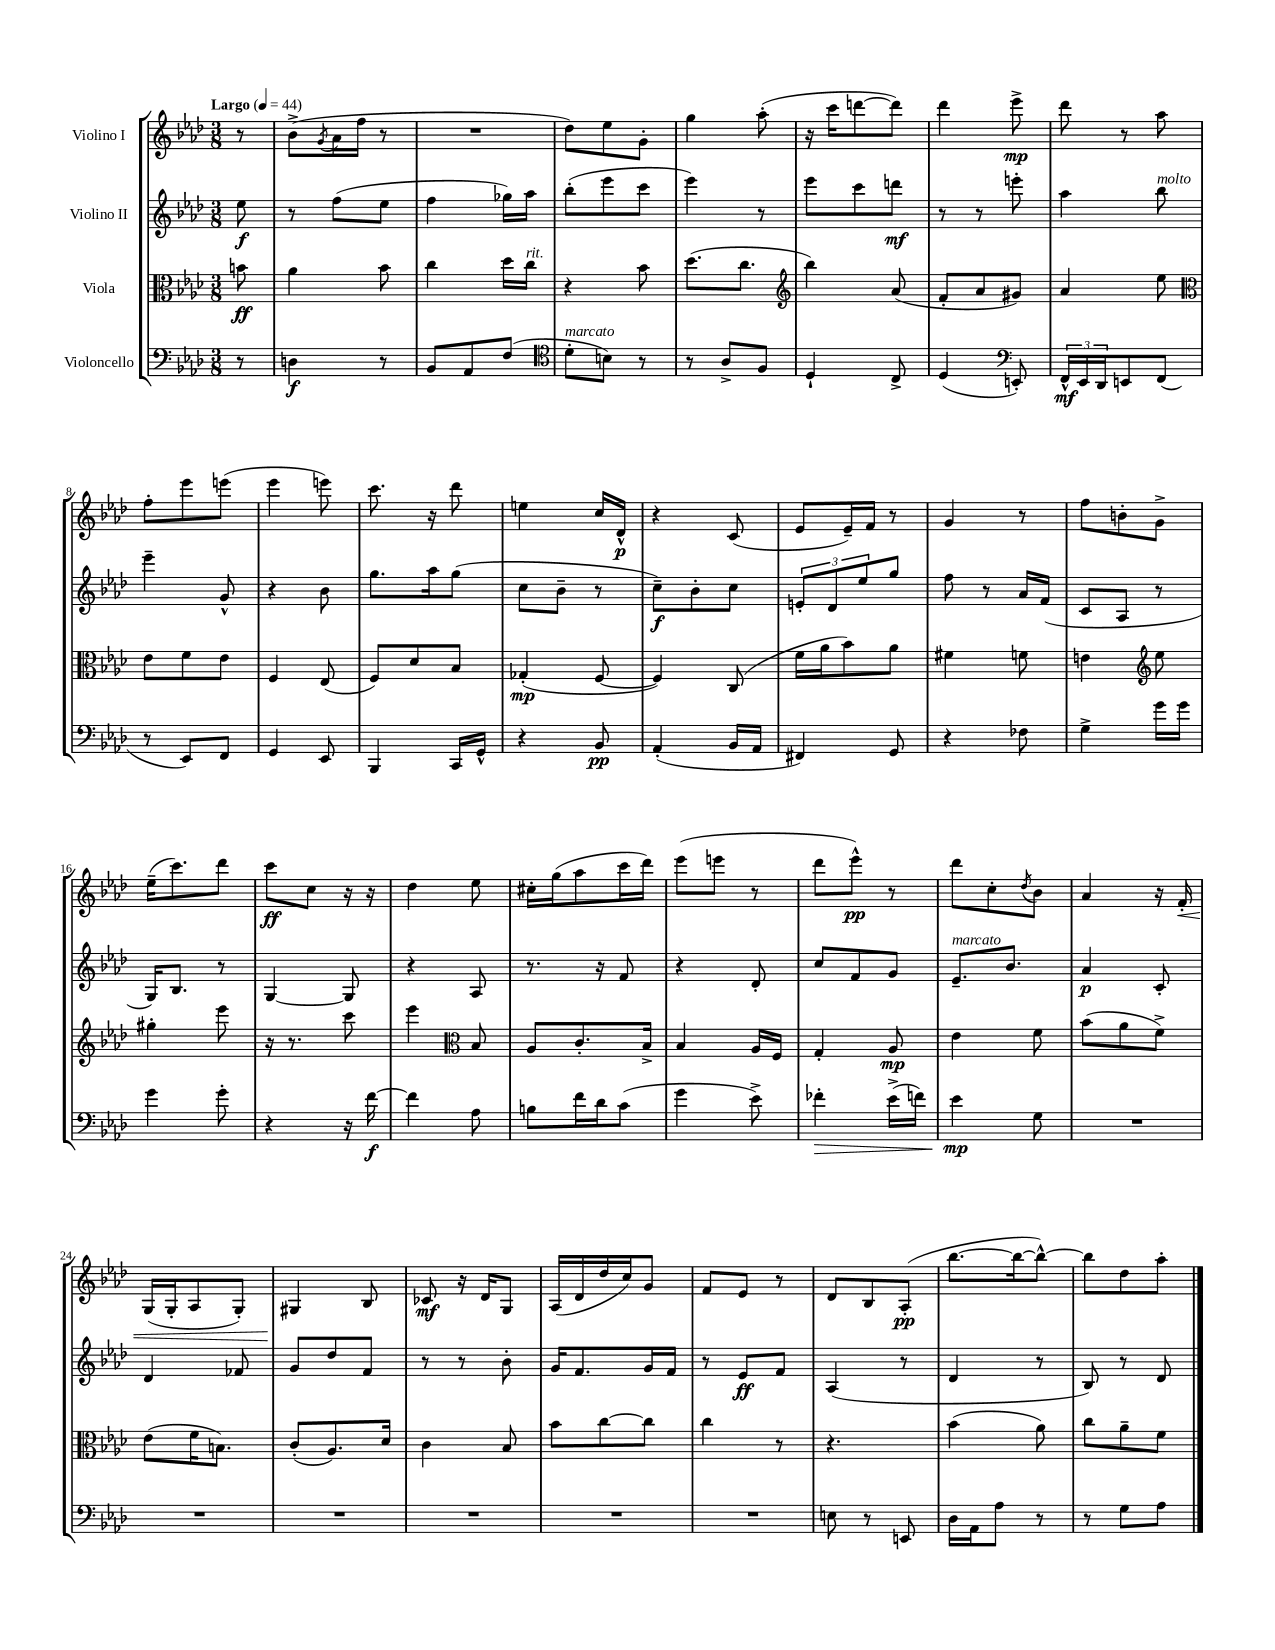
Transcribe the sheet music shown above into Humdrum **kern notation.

**kern	**kern	**kern	**kern
*staff4	*staff3	*staff2	*staff1
*clefF4	*clefC3	*clefG2	*clefG2
*k[b-e-a-d-]	*k[b-e-a-d-]	*k[b-e-a-d-]	*k[b-e-a-d-]
*M3/8	*M3/8	*M3/8	*M3/8
*MM44	*MM44	*MM44	*MM44
8r	8b\	8ee-\	8r
=	=	=	=
4D\	4a-\	8r	(8b-^\L
.	.	.	8qg/
.	.	(8ff\L	16a-\L
.	.	.	16ff\JJ
8r	8b-\	8ee-\J	8r
=	=	=	=
8BB-/L	4cc\	4ff\	4.r
8AA-/	.	.	.
(8F/J	16dd-\LL	16gg-\LL)	.
.	16cc\JJ	16aa-\JJ	.
=	=	=	=
*clefC4	*	*	*
8d-'\L	4r	(8bb-'\L	8dd-\L)
8B\J)	.	8eee-\	8ee-\
8r	8b-\	8ccc\J	8g'\J
=	=	=	=
8r	(8.dd-\L	4eee-\)	4gg\
8A-^/L	.	.	.
.	8.cc\J	.	.
8F/J	.	8r	(8aa-'\
=	=	=	=
*	*clefG2	*	*
4D-`/	4bb-\)	8eee-\L	16r
.	.	.	16ccc\LK
.	.	8ccc\	[8ddd\
8C^/	(8a-/	8ddd\J	8ddd\]J)
=	=	=	=
(4D-/	8f'/L	8r	4ddd-\
.	8a-/	8r	.
*clefF4	*	*	*
8EE'/)	8g#/J)	8eee'\	8eee-^\
=	=	=	=
24FF^^/LL	4a-/	4aa-\	8ddd-\
24EE-/	.	.	.
24DD-/J	.	.	.
8EE/	.	.	8r
(8FF/J	8ee-\	8bb-\	8aa-\
=	=	=	=
*	*clefC3	*	*
8r	8e-\L	4eee-~\	8ff'\L
8EE-/L)	8f\	.	8eee-\
8FF/J	8e-\J	8g^^/	(8eee\J
=	=	=	=
4GG/	4F/	4r	4eee-\
8EE-/	(8E-/	8b-\	8eee\)
=	=	=	=
4BBB-/	8F/L)	8.gg\L	8.ccc\
.	8d-/	.	.
.	.	16aa-\k	16r
16CC/LL	8B-/J	(8gg\J	8ddd-\
16GG^^/JJ	.	.	.
=	=	=	=
4r	(4G-'/	8cc\L	4ee\
.	.	8b-~\J	.
8BB-/	[8F/	8r	16cc/LL
.	.	.	16d-^^/JJ
=	=	=	=
(4AA-'/	4F/])	8cc~\L)	4r
.	.	8b-'\	.
16BB-/LL	(8C/	8cc\J	(8c/
16AA-/JJ	.	.	.
=	=	=	=
4FF#/)	16f\LL	12e'/L	8e-/L
.	16a-\J	.	.
.	.	12d-/	.
.	8b-\)	.	16e-~/L)
.	.	12ee-/	.
.	.	.	16f/JJ
8GG/	8a-\J	8gg/J	8r
=	=	=	=
4r	4f#\	8ff\	4g/
.	.	8r	.
8F-\	8f\	16a-/LL	8r
.	.	(16f/JJ	.
=	=	=	=
4G^\	4e\	8c/L	8ff\L
.	.	8A-/J	8b'\
*	*clefG2	*	*
16g\LL	8ee-\	8r	8g^\J
16g\JJ	.	.	.
=	=	=	=
4g\	4gg#'\	16G/LK)	(16ee-~\LK
.	.	8.B-/J	8.ccc\)
8g'\	8eee-\	8r	8ddd-\J
=	=	=	=
4r	16r	[4G/	8ccc\L
.	8.r	.	.
.	.	.	8cc\J
16r	8ccc\	8G/]	16r
[16f\	.	.	16r
=	=	=	=
4f\]	4eee-\	4r	4dd-\
*	*clefC3	*	*
8A-\	8B-/	8A-/	8ee-\
=	=	=	=
8B\L	8A-/L	8.r	16cc#'\LL
.	.	.	(16gg\J
16f\L	8.c'/	.	8aa-\
16d-\J	.	16r	.
(8c\J	.	8f/	16ccc\L
.	16B-^/Jk	.	16ddd-\JJ)
=	=	=	=
4g\	4B-/	4r	(8eee-\L
.	.	.	8eee\J
8e-^\)	16A-/LL	8d-'/	8r
.	16F/JJ	.	.
=	=	=	=
4f-'\	4G'/	8cc/L	8ddd-\L
.	.	8f/	8eee-^^\J)
(16e-^\LL	8A-/	8g/J	8r
16f\JJ)	.	.	.
=	=	=	=
4e-\	4e-\	8.e-~/L	8ddd-\L
.	.	.	8cc'\
.	.	8.b-/J	.
.	.	.	8qdd-/
8G\	8f\	.	8b-\J
=	=	=	=
4.r	(8b-\L	4a-/	4a-/
.	8a-\	.	.
.	8f^\J)	8c'/	16r
.	.	.	16f'/
=	=	=	=
4.r	(8e-\L	4d-/	(16G/LL
.	.	.	16G'/J
.	16f\K	.	8A-/
.	8.B\J)	.	.
.	.	8f-/	8G'/J)
=	=	=	=
4.r	(8c'/L	8g/L	4G#/
.	8.A-/)	8dd-/	.
.	.	8f/J	8B-/
.	16d-/Jk	.	.
=	=	=	=
4.r	4c\	8r	8c-/
.	.	8r	16r
.	.	.	16d-/LK
.	8B-/	8b-'\	8G/J
=	=	=	=
4.r	8b-\L	16g/LK	(16A-/LL
.	.	8.f/	16d-/
.	[8cc\	.	16dd-/
.	.	.	16cc/J)
.	8cc\]J	16g/L	8g/J
.	.	16f/JJ	.
=	=	=	=
4.r	4cc\	8r	8f/L
.	.	8e-/L	8e-/J
.	8r	8f/J	8r
=	=	=	=
8E\	4.r	(4A-/	8d-/L
8r	.	.	8B-/
8EE/	.	8r	(8A-'/J
=	=	=	=
16D-\LL	(4b-\	4d-/	[8.bb-\L
16AA-\J	.	.	.
8A-\J	.	.	.
.	.	.	16bb-\_k
8r	8a-\)	8r	8bb-^^\_J)
=	=	=	=
8r	8cc\L	8B-/)	8bb-\]L
8G\L	8a-~\	8r	8dd-\
8A-\J	8f\J	8d-/	8aa-'\J
==	==	==	==
*-	*-	*-	*-
